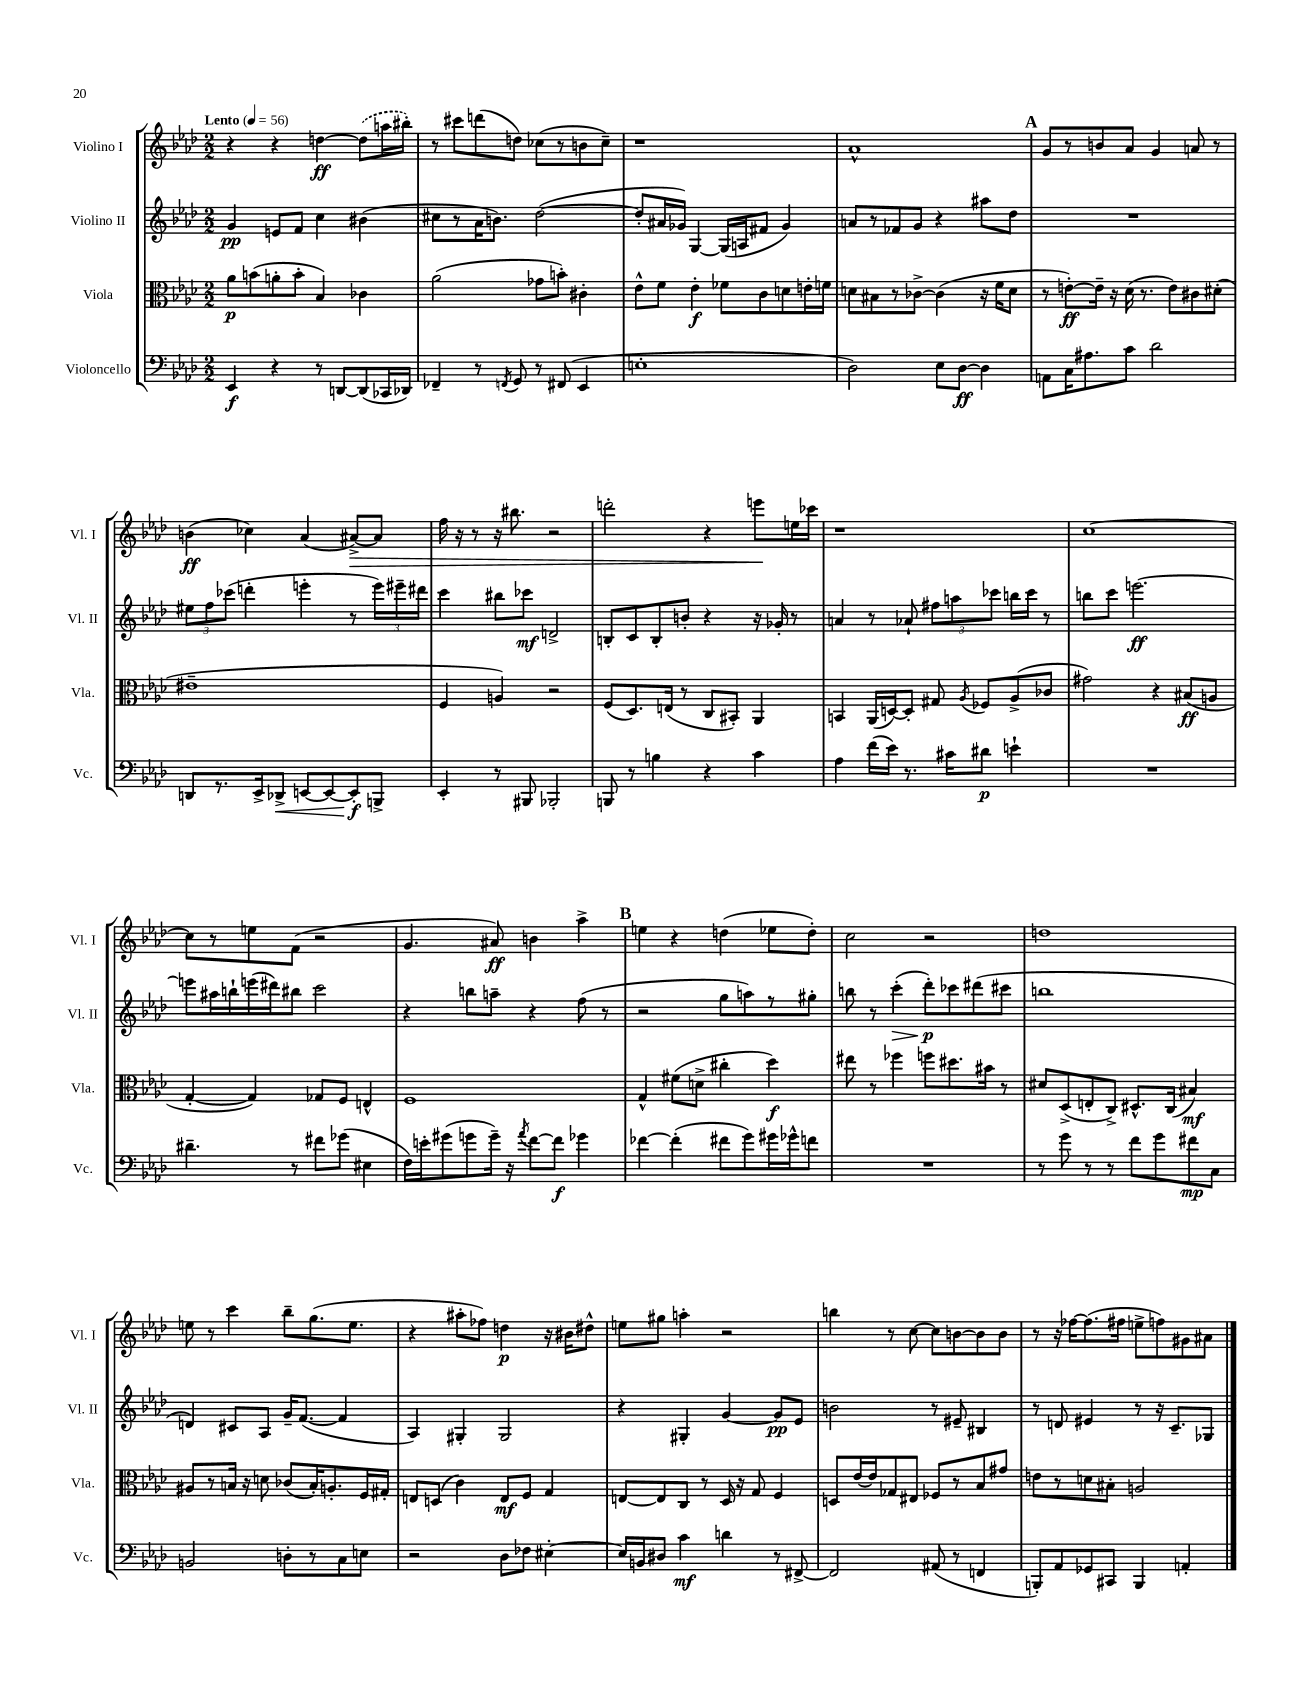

**kern	**dynam	**kern	**dynam	**kern	**dynam	**kern	**dynam
*part4	*part4	*part3	*part3	*part2	*part2	*part1	*part1
*staff4	*staff4	*staff3	*staff3	*staff2	*staff2	*staff1	*staff1
*I"Violoncello	*	*I"Viola	*	*I"Violino II	*	*I"Violino I	*
*I'Vc.	*	*I'Vla.	*	*I'Vl. II	*	*I'Vl. I	*
*clefF4	*	*clefC3	*	*clefG2	*	*clefG2	*
*k[b-e-a-d-]	*	*k[b-e-a-d-]	*	*k[b-e-a-d-]	*	*k[b-e-a-d-]	*
*M2/2	*	*M2/2	*	*M2/2	*	*M2/2	*
*MM56	*	*MM56	*	*MM56	*	*MM56	*
=1	=1	=1	=1	=1	=1	=1	=1
!	!	!	!	!	!	!LO:TX:a:B:t=Lento	!
4EE-/	f	8a-\L	p	4g/	pp	4r	.
.	.	(8bn\	.	.	.	.	.
4r	.	8an'\	.	8en/L	.	4r	.
.	.	8b'\J	.	8f/J	.	.	.
8r	.	4B-/)	.	4cc\	.	[4ddn\	ff
[8DDn/L	.	.	.	.	.	.	.
(8DD/]	.	4c-X\	.	(4b#X\	.	(8dd\L]	.
16CC-X/L	.	.	.	.	.	16aan\L	.
16DD-X/JJ)	.	.	.	.	.	16bb#X'\JJ)	.
=2	=2	=2	=2	=2	=2	=2	=2
4FF-X~/	.	(2a-\	.	8cc#X\L	.	8r	.
.	.	.	.	8r	.	8ccc#X\L	.
8r	.	.	.	16a-\K	.	(8dddn\	.
.	.	.	.	8.bn\J)	.	.	.
8qFFn/	.	.	.	.	.	.	.
8GG/	.	.	.	.	.	8ddn\J)	.
8r	.	8g-X\L	.	([2dd-\	.	(8cc-X\L	.
(8FF#X/	.	8bn'\J)	.	.	.	8r	.
4EE-/	.	4c#X'\	.	.	.	8bn\	.
.	.	.	.	.	.	8cc-~\J)	.
=3	=3	=3	=3	=3	=3	=3	=3
1En'	.	8e-^^\L	.	8dd-'/L]	.	1r	.
.	.	8f\J	.	16a#X/L	.	.	.
.	.	.	.	16g-X/JJ)	.	.	.
.	.	4e-'\	f	[4G/	.	.	.
.	.	8f-X\L	.	(16G/LL]	.	.	.
.	.	.	.	16An/J	.	.	.
.	.	8c\	.	8f#X/J	.	.	.
.	.	8dn\	.	4g-/)	.	.	.
.	.	16en'\L	.	.	.	.	.
.	.	16fn\JJ	.	.	.	.	.
=4	=4	=4	=4	=4	=4	=4	=4
2D-\)	.	8dn\L	.	8an/L	.	1a-^^	.
.	.	8B#X\	.	8r	.	.	.
.	.	8r	.	8f-X/	.	.	.
.	.	[8c-X^\J	.	8g/J	.	.	.
8E-\L	.	(4c-\]	.	4r	.	.	.
[8D-\J	ff	.	.	.	.	.	.
4D-\]	.	16r	.	8aa#X\L	.	.	.
.	.	16f\KL	.	.	.	.	.
.	.	8d\J	.	8dd-\J	.	.	.
!!LO:REH:place=s1:t=A
=5	=5	=5	=5	=5	=5	=5	=5
8AAn\L	.	8r	.	1r	.	8g/L	.
16C\K	.	[8en'\L)	ff	.	.	8r	.
8.A#X\	.	.	.	.	.	.	.
.	.	16e~\Jk]	.	.	.	8bn/	.
.	.	16r	.	.	.	.	.
8c\J	.	(16d-\	.	.	.	8a-/J	.
.	.	8.r	.	.	.	.	.
2d-\	.	.	.	.	.	4g/	.
.	.	8e\L)	.	.	.	.	.
.	.	8c#X\	.	.	.	8an/	.
.	.	(8d#X'\J	.	.	.	8r	.
!!LO:LB:g=z
=6	=6	=6	=6	=6	=6	=6	=6
8DDn/L	.	1e#X~	.	12ee#X\L	.	(4bn\	ff
.	.	.	.	12ff\	.	.	.
8.r	.	.	.	.	.	.	.
.	.	.	.	(12ccc-X\J	.	.	.
.	.	.	.	4dddn'\	.	4cc-X\)	.
16EE-^/k	.	.	.	.	.	.	.
!	!LO:HP:b	!	!	!	!	!	!
8DD-X^/J	<	.	.	.	.	.	.
[8EEn/L	.	.	.	4eeen'\	.	(4a-/	.
8EE/_	.	.	.	.	.	.	.
!	!	!	!	!	!	!	!LO:HP:b
8EE'/]	f	.	.	8r	.	[8a#X^/L)	>
8BBBn^/J	[	.	.	24eee\LL)	.	8a#/J]	.
.	.	.	.	24eee#X~\	.	.	.
.	.	.	.	24ddd#X\JJ	.	.	.
=7	=7	=7	=7	=7	=7	=7	=7
4EE-'/	.	4F/	.	4ccc\	.	16ff\	.
.	.	.	.	.	.	16r	.
.	.	.	.	.	.	8r	.
8r	.	4An/)	.	8bb#X\L	.	16r	.
.	.	.	.	.	.	8.bb#X\	.
8BBB#X/	.	.	.	8ccc-X\J	mf	.	.
2BBB-X'/	.	2r	.	2dn^/	.	2r	.
=8	=8	=8	=8	=8	=8	=8	=8
8BBBn/	.	(8F/L	.	8Bn'/L	.	2dddn'\	.
8r	.	8.D-/)	.	8c/	.	.	.
4Bn\	.	.	.	8B'/	.	.	.
.	.	(16En/Jk	.	.	.	.	.
.	.	8r	.	8bn'/J	.	.	.
4r	.	8C/L	.	4r	.	4r	.
.	.	8BB#X'/J)	.	.	.	.	.
4c\	.	4AA-/	.	16r	.	8eeen\L	.
.	.	.	.	16g-X'/	.	.	.
.	.	.	.	8r	.	16een\L	]
.	.	.	.	.	.	16ccc-X\JJ	.
=9	=9	=9	=9	=9	=9	=9	=9
4A-\	.	4BBn/	.	4an/	.	1r	.
(16f\LL	.	(16AA-/LL	.	8r	.	.	.
16e-\JJ)	.	[16Dn/J)	.	.	.	.	.
8.r	.	8D'/J]	.	8a-X`/	.	.	.
.	.	8G#X/	.	12ff#X\L	.	.	.
16c#X\KL	.	.	.	.	.	.	.
.	.	.	.	12aan\	.	.	.
.	.	8qA-/	.	.	.	.	.
8d#X\J	p	8F-X/L	.	.	.	.	.
.	.	.	.	12ccc-X\J	.	.	.
4en`\	.	(8A-^/	.	16bbn\LL	.	.	.
.	.	.	.	16ccc-\JJ	.	.	.
.	.	8c-X/J	.	8r	.	.	.
=10	=10	=10	=10	=10	=10	=10	=10
1r	.	2g#X\)	.	8bbn\L	.	[1cc	.
.	.	.	.	8ccc\J	.	.	.
.	.	.	.	[2.eeen\	ff	.	.
.	.	4r	.	.	.	.	.
.	.	(8B#X/L	ff	.	.	.	.
.	.	8An/J	.	.	.	.	.
!!LO:LB:g=z
=11	=11	=11	=11	=11	=11	=11	=11
4.d#X~\	.	[4G'/	.	8eeen\L]	.	8cc\L]	.
.	.	.	.	16aa#X\L	.	8r	.
.	.	.	.	16bbn`\	.	.	.
.	.	4G/])	.	(16eeen\	.	8een\	.
.	.	.	.	16ddd#X\J)	.	.	.
8r	.	.	.	8bb#X\J	.	(8f\J	.
8f#X\L	.	8G-X/L	.	2ccc\	.	2r	.
(8g-X\J	.	8F/J	.	.	.	.	.
4E#X\	.	4En^^/	.	.	.	.	.
=12	=12	=12	=12	=12	=12	=12	=12
16F\LL)	.	1F	.	4r	.	4.g/	.
16en'\J	.	.	.	.	.	.	.
(8g#X\	.	.	.	.	.	.	.
8gn\	.	.	.	8bbn\L	.	.	.
16g~\Jk)	.	.	.	8aan~\J	.	8a#X/)	ff
16r	.	.	.	.	.	.	.
8qa-/	.	.	.	.	.	.	.
[8f\L	.	.	.	4r	.	4bn\	.
8f\J]	f	.	.	.	.	.	.
4g-X\	.	.	.	(8ff\	.	4aa-^\	.
.	.	.	.	8r	.	.	.
!!LO:REH:place=s1:t=B
=13	=13	=13	=13	=13	=13	=13	=13
[4f-X\	.	4G^^/	.	2r	.	4een\	.
(4f-'\]	.	(8f#X\L	.	.	.	4r	.
.	.	8dn^\J	.	.	.	.	.
8f#X\L	.	4cc#X'\	.	8gg\L	.	(4ddn\	.
8g\)	.	.	.	8aan\)	.	.	.
16g#X\L	.	4dd-\)	f	8r	.	8ee-X\L	.
16g-X^^\J	.	.	.	.	.	.	.
8fn\J	.	.	.	8gg#X'\J	.	8dd'\J)	.
=14	=14	=14	=14	=14	=14	=14	=14
1r	.	8ee#X\	.	8bbn\	.	2cc\	.
.	.	8r	.	8r	.	.	.
!	!	!	!	!	!LO:HP:b	!	!
.	.	4ff-X\	.	(4ccc'\	>	.	.
.	.	8ffn\L	.	8ddd-'\L)	p	2r	.
.	.	8.dd#X\	.	8ccc-X\	]	.	.
.	.	.	.	(8ddd#X\	.	.	.
.	.	16b#X\Jk	.	.	.	.	.
.	.	8r	.	8ccc#X\J	.	.	.
=15	=15	=15	=15	=15	=15	=15	=15
8r	.	8d#X/L	.	1bbn	.	1ddn	.
8g\	.	(8D-^/	.	.	.	.	.
8r	.	8En'/	.	.	.	.	.
8r	.	8C^/J)	.	.	.	.	.
8f\L	.	8.D#X^^/L	.	.	.	.	.
8g\	.	.	.	.	.	.	.
.	.	(16C/Jk	.	.	.	.	.
8f#X\	mp	4B#X/)	mf	.	.	.	.
8C\J	.	.	.	.	.	.	.
!!LO:LB:g=z
=16	=16	=16	=16	=16	=16	=16	=16
2BBn/	.	8A#X/L	.	4dn/)	.	8een\	.
.	.	8r	.	.	.	8r	.
.	.	16Bn/Jk	.	8c#X/L	.	4ccc\	.
.	.	16r	.	.	.	.	.
.	.	8dn\	.	8A-/J	.	.	.
8Dn'\L	.	(8c-X/L	.	16g~/KL	.	8bb-~\L	.
.	.	.	.	([8.f/J	.	.	.
8r	.	16B'/K)	.	.	.	(8.gg\	.
.	.	8.An'/	.	.	.	.	.
8C\	.	.	.	4f/]	.	.	.
.	.	.	.	.	.	8.ee\J	.
8En\J	.	16F/L	.	.	.	.	.
.	.	16G#X'/JJ	.	.	.	.	.
=17	=17	=17	=17	=17	=17	=17	=17
2r	.	8En/L	.	4A-/)	.	4r	.
.	.	(8Dn/J	.	.	.	.	.
.	.	4c\)	.	4G#X'/	.	8aa#X'\L	.
.	.	.	.	.	.	8ff-X\J)	.
8D-\L	.	8E/L	mf	2G#/	.	4ddn\	p
8F-X\J	.	8F/J	.	.	.	.	.
[4E#X'\	.	4G/	.	.	.	16r	.
.	.	.	.	.	.	16b#X\KL	.
.	.	.	.	.	.	8dd#X^^\J	.
=18	=18	=18	=18	=18	=18	=18	=18
16E#/LL]	.	[8En/L	.	4r	.	8een\L	.
16BBn/J	.	.	.	.	.	.	.
8D#X/J	.	8E/]	.	.	.	8gg#X\J	.
4c\	mf	8C/J	.	4G#X'/	.	4aan'\	.
.	.	8r	.	.	.	.	.
4dn\	.	16D-/	.	[4g/	.	2r	.
.	.	16r	.	.	.	.	.
.	.	8G/	.	.	.	.	.
8r	.	4F/	.	8g/L]	pp	.	.
[8FF#X^/	.	.	.	8e-/J	.	.	.
=19	=19	=19	=19	=19	=19	=19	=19
2FF#/]	.	8Dn/L	.	2bn\	.	4bbn\	.
.	.	[16e-/L	.	.	.	.	.
.	.	16e-/J]	.	.	.	.	.
.	.	8G-X/	.	.	.	8r	.
.	.	8E#X/J	.	.	.	[8cc\	.
(8AA#X/	.	8F-X/L	.	8r	.	8cc\L]	.
8r	.	8r	.	8e#X~/	.	[8bn\	.
4FFn/	.	8B-/	.	4B#X/	.	8b\]	.
.	.	8g#X/J	.	.	.	8b\J	.
=20	=20	=20	=20	=20	=20	=20	=20
8BBBn'/L)	.	8en\L	.	8r	.	8r	.
8AA-/	.	8r	.	8dn/	.	16r	.
.	.	.	.	.	.	[16ff-X\KL	.
8GG-X/	.	8dn\	.	4e#X/	.	(8.ff-\]	.
8CC#X/J	.	8B#X'\J	.	.	.	.	.
.	.	.	.	.	.	16ff#X\Jk	.
4BBB/	.	2An/	.	8r	.	8een^\L	.
.	.	.	.	16r	.	8ffn\)	.
.	.	.	.	8.c~/L	.	.	.
4AAn'/	.	.	.	.	.	8g#X\	.
.	.	.	.	8G-X/J	.	8a#X\J	.
==	==	==	==	==	==	==	==
*-	*-	*-	*-	*-	*-	*-	*-
